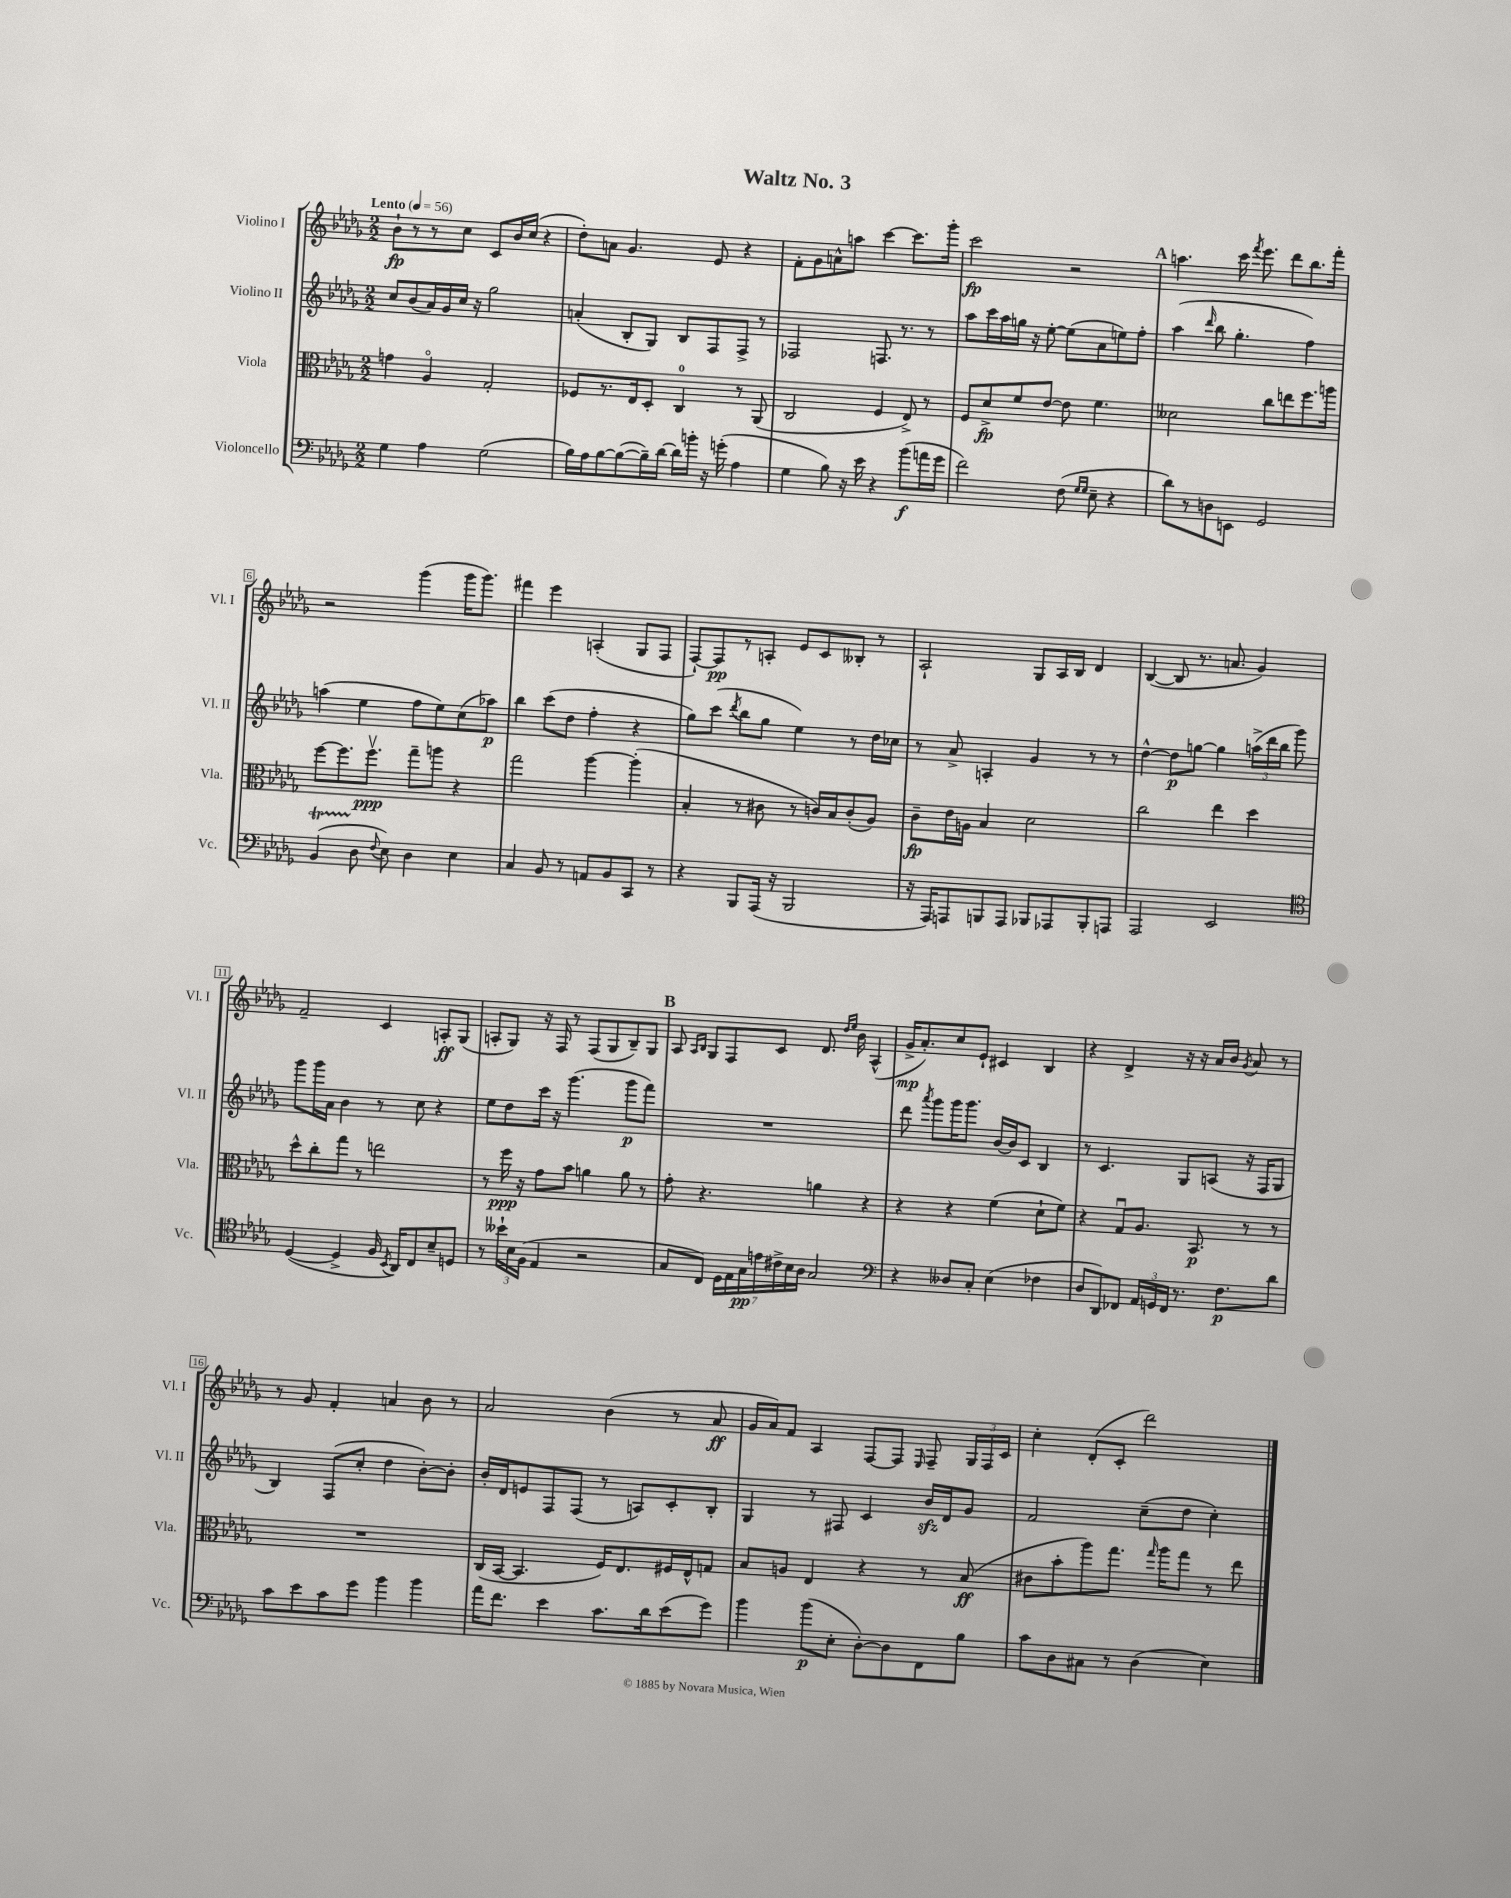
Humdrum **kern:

**kern	**kern	**kern	**kern
*staff4	*staff3	*staff2	*staff1
*clefF4	*clefC3	*clefG2	*clefG2
*k[b-e-a-d-g-]	*k[b-e-a-d-g-]	*k[b-e-a-d-g-]	*k[b-e-a-d-g-]
*M2/2	*M2/2	*M2/2	*M2/2
*MM56	*MM56	*MM56	*MM56
4G-\	4g\	8cc/L	8b-`\L
.	.	(8b-/	8r
4A-\	4A-o/	16a-/L)	8r
.	.	16g-/	.
.	.	16cc/JJ	8cc\J
.	.	16r	.
(2G-\	2G-'/	2gg-\	8c/L
.	.	.	16b-/L
.	.	.	(16cc/JJ
.	.	.	4r
=	=	=	=
16B-\LL)	8F-/L	(4a'/	8dd-'\L)
16A-\J	.	.	.
[8B-\	8.r	.	8a\J
(8B-\_	.	8B-'/L	4.g-/
.	16E-/k	.	.
16B-~\]L)	8D-'/J	8G-/J)	.
[16d-\JJ	.	.	.
16d-\]LL	4C/	8B-/L	.
16b'\JJ	.	.	.
16r	.	8F/	8e-/
(16g'\	.	.	.
4A-\	8r	8F^/J	4r
.	(8AA-/	8r	.
=	=	=	=
4G-\	2C/	2F-/	8f'\L
.	.	.	8g-\
8B-\)	.	.	8a^^\
16r	.	.	8aa\J
16e-\	.	.	.
4r	4F/	8.F/	[4ccc\
.	.	8.r	.
(8b-\L	8E-^/)	.	8.ccc\]L
16a\L	8r	8r	.
16g-\JJ	.	.	16ggg-'\Jk
=	=	=	=
2f\)	8F/L	8aa-\L	2ccc\
.	8d-^/	16ccc\L	.
.	.	16aa-\	.
.	8f/	16gg\JJ	.
.	.	16r	.
.	[8e-/J	[8ee-'\	.
(8F\	8e-\]	(8ee-\]L	2r
16qqG-/LL	.	.	.
16qqG-/JJ	.	.	.
8E-~\	4.f\	8a-\	.
4r	.	8ee\)	.
.	.	8ff'\J	.
=	=	=	=
8d-\L)	2d--\	(4aa-\	4.aa\
8r	.	.	.
.	.	16qqddd-/	.
8D\	.	8bb-\	.
8EE\J	.	4.gg-'\	16ccc\
.	.	.	8qfff/
.	.	.	8.eee-\
2GG-/	8cc\L	.	.
.	8ee\	.	8ddd-\L
.	8.ff\	4ff\)	8.bb-\
.	16aa\Jk	.	16fff'\Jk
=	=	=	=
(4BB-/	[8ff\L	(4aa\	2r
.	8.ff\]	.	.
8D-\	.	4ee-\	.
.	8.ffv\J	.	.
8qqF/	.	.	.
8E-\)	.	.	.
4D-\	8gg-~\L	8ff\L	(4ggg-\
.	8aa\J	8ee-\)	.
4E-\	4r	(8cc\	16ggg-\LK
.	.	.	8.ggg-\J)
.	.	8aa-\J)	.
=	=	=	=
4C/	2gg-\	4bb-\	4fff#\
8BB-/	.	(8ccc\L	4eee-\
8r	.	8dd-\J	.
8AA/L	[4aa-\	4ff'\	(4A'/
8BB-/	.	.	.
8CC/J	(4aa-'\]	4r	8G-/L
8r	.	.	8F/J
=	=	=	=
4r	4B-'/	8gg-\L)	[8F`/L)
.	.	(8ccc\J	8F/]
.	.	8qddd-/	.
8BBB-/L	8r	8bb-\L	8r
(16AAA-/Jk	8c#\	8gg-\J	8A'/J
16r	.	.	.
2BBB-/	8r	4ee-\)	8e-/L
.	16c/LL)	.	8c/
.	16B-/J	.	.
.	(8c'/	8r	8B--'/J
.	8A-/J)	16dd-\LL	8r
.	.	16cc-\JJ	.
=	=	=	=
16r	8c~\L	8r	2A-`/
16AAA-/LK)	.	.	.
8AAA/	16e-\L	8a-^/	.
.	16A\JJ	.	.
8BBB/	4B-/	4A'/	.
8AAA/J	.	.	.
8BBB-/L	2d-\	4g-/	8G-/L
8AAA-/	.	.	16A-/L
.	.	.	16B-/JJ
8BBB-'/	.	8r	4d-/
8AAA/J	.	8r	.
=	=	=	=
2AAA-/	2cc\	[4dd-^^\	([4B-/
.	.	8dd-\]L	8B-/]
.	.	[8gg\J	8.r
2EE-/	4ee-\	4gg\]	.
.	.	.	8.a/
.	4dd-\	(24aa^\LL	4g-/)
.	.	24ddd-\	.
.	.	24bb-\JJ	.
.	.	8ggg-\)	.
=	=	=	=
*clefC4	*	*	*
([4D-/	8dd-^^\L	8ggg-\L	2f~/
.	8cc'\	16ggg-\L	.
.	.	16a-\JJ	.
4D-^/]	8gg-\J	4b-\	.
.	8r	.	.
16F/	2ee\	8r	4c/
8qBB-/	.	.	.
16AA-/LK)	.	.	.
8C/	.	8cc\	.
8B-~/	.	4r	8A'/L
8D/J	.	.	(8G-/J
=	=	=	=
8r	8r	8ee-\L	8A'/L
24b--`\LL	16ff\	8dd-\	8G-/J)
24B-\	.	.	.
.	16r	.	.
(24F\JJ	.	.	.
4E-/	8g-\L	16ccc\Jk	16r
.	.	16r	16F/
.	8b-\J	(4.ggg-\	8r
2r	4a\	.	(8F/L
.	.	.	8G-/
.	8a\	8ggg-\L	8B-~/)
.	8r	8fff\J)	8G-/J
=	=	=	=
8G-/L	8g-'\	1r	8A-/
.	.	.	16qqA-/LL
.	.	.	16qqB-/JJ
8C/J)	4.r	.	8G-/L
28D-\LL	.	.	8F/
28E-\	.	.	.
28G-\	.	.	.
28e\	.	.	.
.	.	.	8c/J
28c#^\	.	.	.
28B-\	.	.	.
28A-\JJ	.	.	.
2G-/	4a\	.	8.d-/
.	.	.	16qqdd-/LL
.	.	.	16qqee-/JJ
.	.	.	16b-\
.	4r	.	(4A-^^/
=	=	=	=
*clefF4	*	*	*
4r	4r	8ddd-\	16g-^/LK
.	.	.	8.a-'/)
.	.	8qaaa-/	.
.	.	8ggg-\L	.
8D--/L	4r	16ggg-\K	8cc/
.	.	8.ggg-\J	.
8C'/J	.	.	8e-`/J
(4E-\	(4f\	[16b-/LL	4c#/
.	.	16b-/]J	.
.	.	8c/J	.
4F-\	8d-`\L	4B-/	4B-/
.	8f\J)	.	.
=	=	=	=
8D-/L	4r	8r	4r
8DD-/)	.	4.c/	.
8FF-/J	8G-u/L	.	4d-^/
24AA-/LL	8.A-/J	.	.
24GG/	.	.	.
24FF-/JJ	.	.	.
8.r	.	8G-/L	16r
.	8.BB-/	.	16r
.	.	(8A/J	16a-/LL
8.F\L	.	.	16b-/JJ
.	.	.	8qg-/
.	8r	16r	8a-/
.	.	16F/LK	.
8d-\J	8r	8G-/J	8r
=	=	=	=
8c\L	1r	4B-/)	8r
8e-\	.	.	8g-/
8c\	.	(8F/L	4f'/
8g-\J	.	8cc'/J	.
4b-\	.	4dd-\	4a/
4b-\	.	[8b-'\L)	8b-\
.	.	8b-'\]J	8r
=	=	=	=
16a-\LK	(16C/LL	16b-'/LL	2a-/
8.f\J	[16BB-/JJ	16d-/J	.
.	4.BB-/]	8e/	.
4e-\	.	8F/	.
.	.	(8F/J	.
8.c\L	16F/LK)	8r	(4b-\
.	8.E-/	.	.
.	.	8A/L)	.
16d-\k	.	.	.
(8e-\	16F#/L	8c'/	8r
.	16E-^^/J	.	.
8g-\J)	8G/J	8B-'/J	8a-/
=	=	=	=
4b-\	8B-/L	4G-/	16g-/LL
.	.	.	16a-/J)
.	8A/J	.	8f/J
(8b-\L	4E-/	8r	4A-/
8E-'\J	.	8F#/	.
[8D-'\L)	4r	4c/	[8F/L
8D-\]	.	.	8F/]J
.	.	.	16qqE-/
8FF\	8r	16b-/LL	8F~/
.	.	16d-/J	.
8B-\J	(8B-/	8g-/J	24G-/LL
.	.	.	24F/
.	.	.	24c/JJ
=	=	=	=
8c\L	8c#\L	2f/	4cc'\
8D-\	8b-'\	.	.
8C#\J	8aa-\)	.	(8d-'/L
8r	8.gg-\J	.	8c'/J
(4D-\	.	(8cc~\L	2ddd-\)
.	16qqgg-/	.	.
.	16aa-\LK	.	.
.	8gg-\J	8dd-\J	.
4E-\)	8r	4cc'\)	.
.	8ee-\	.	.
==	==	==	==
*-	*-	*-	*-
